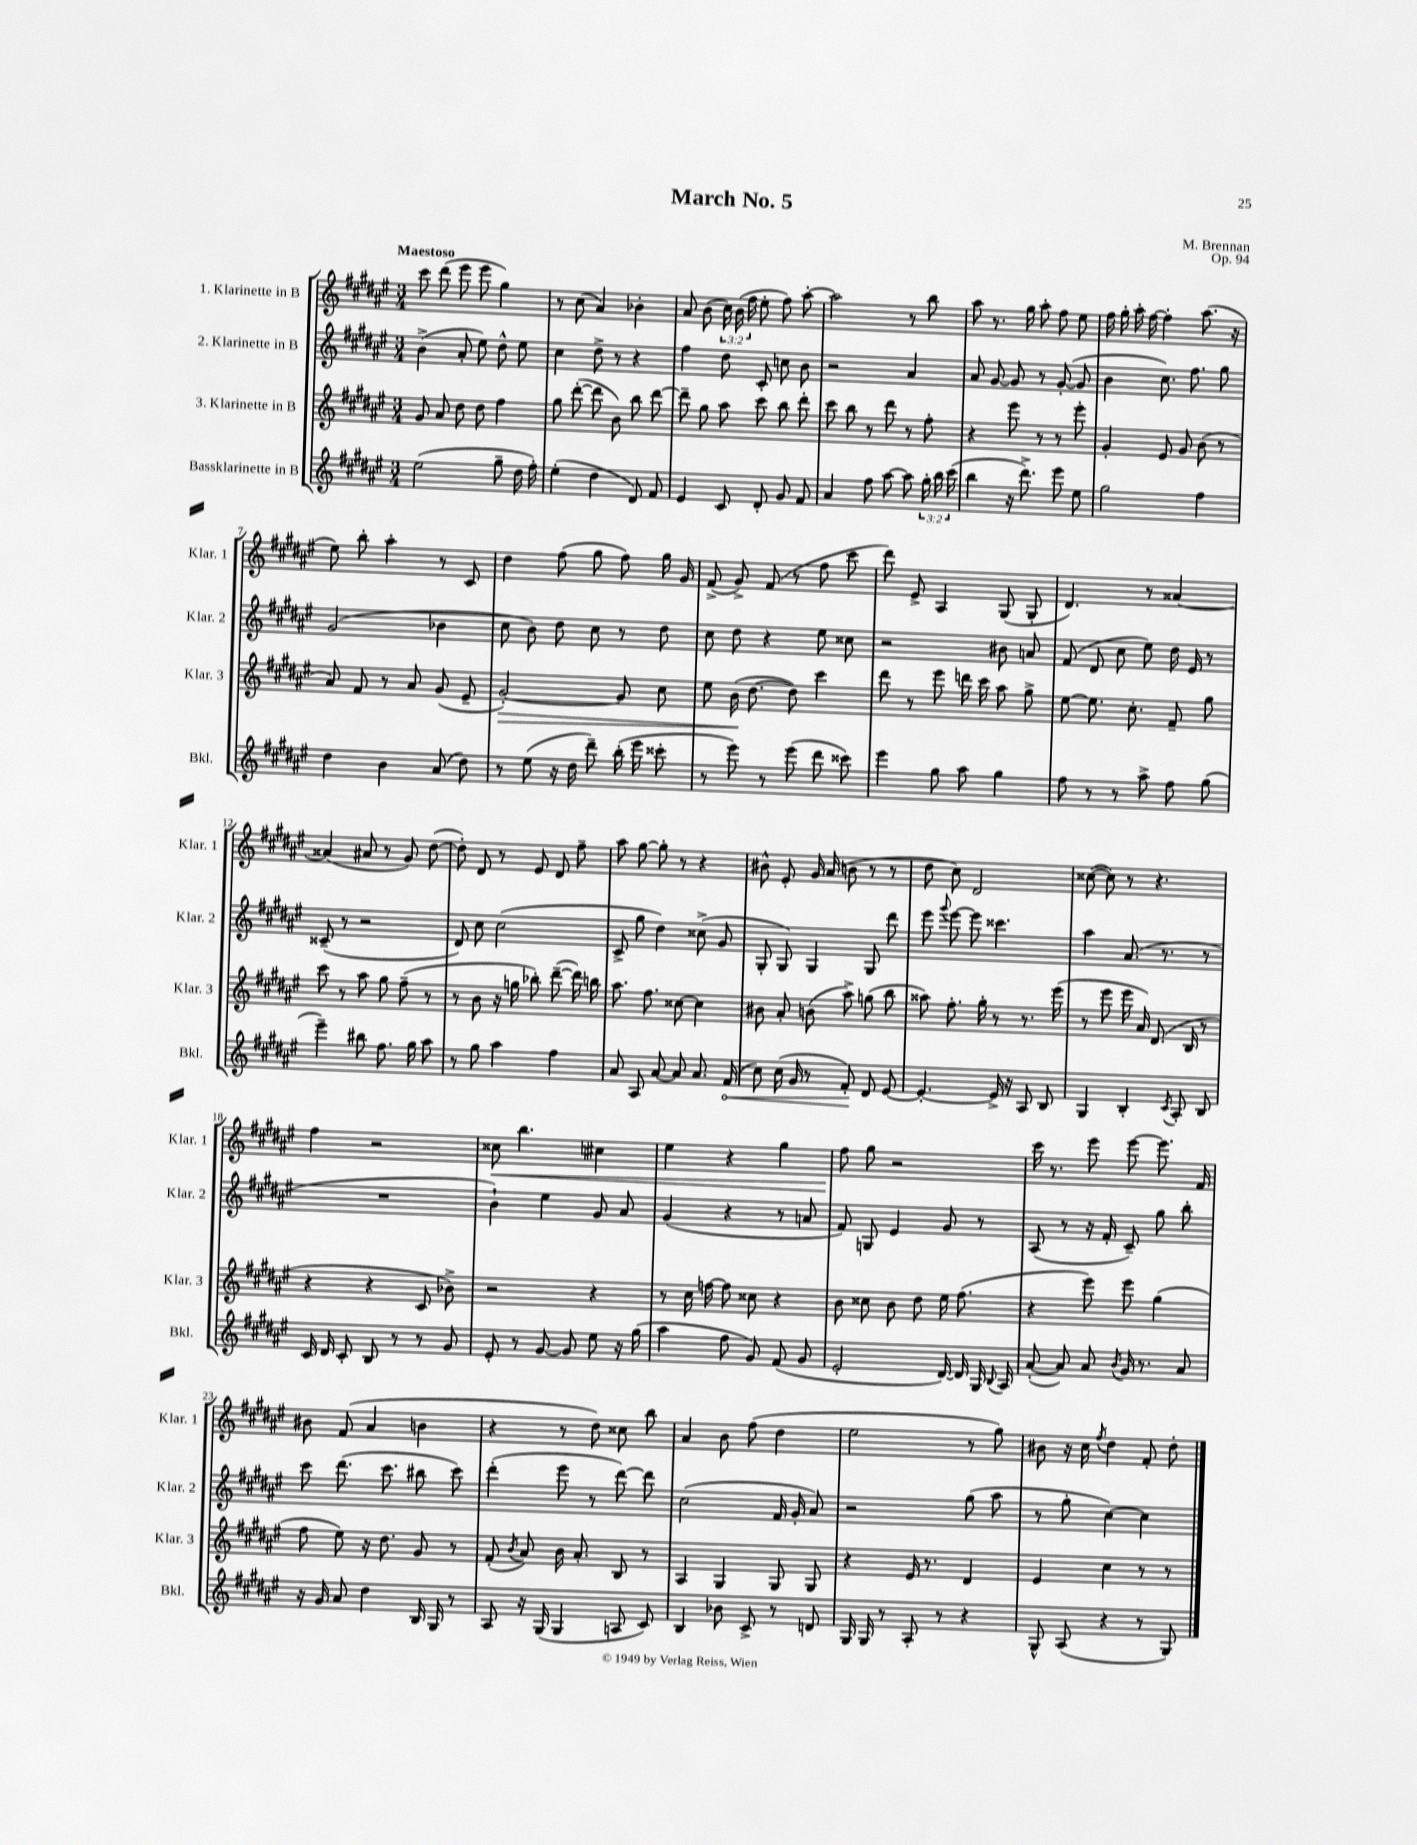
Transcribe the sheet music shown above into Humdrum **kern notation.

**kern	**kern	**kern	**kern
*staff4	*staff3	*staff2	*staff1
*clefG2	*clefG2	*clefG2	*clefG2
*k[f#c#g#d#a#e#]	*k[f#c#g#d#a#e#]	*k[f#c#g#d#a#e#]	*k[f#c#g#d#a#e#]
*M3/4	*M3/4	*M3/4	*M3/4
(2ee#\	8g#/	(4b^\	8ccc#\
.	8a#/	.	(8ddd#\
.	8dd#\	8a#'/	8eee#\
.	8dd#\	8ee#\)	8eee#\
8gg#~\	4ff#\	8dd#^^\	4gg#\)
16dd#\	.	8ee#\	.
16ff#'\)	.	.	.
=	=	=	=
(4ee#'\	8gg#\	4cc#\	8r
.	([8ddd#'\	.	(8cc#\
4dd#\	8ddd#\]	8dd#^\	4a#/)
.	8b\)	8r	.
8d#/)	8bb\	4r	4b-'\
8f#/	[8ddd#\	.	.
=	=	=	=
4e#/	8ddd#~\]	4ff#\	8a#/
.	8gg#\	.	(8b\
8c#/	8aa#\	8dd#\	24cc#\)
.	.	.	(24b\
.	.	.	24ff#\
8d#'/	8ccc#\	8c#'/	8ee#'\
8g#/	8bb\	8cc\	8ff#\)
8f#/	8ddd#'\	8b\	[8aa#'\
=	=	=	=
4a#/	8ccc#\	2r	2aa#\]
.	8bb\	.	.
8ff#\	8r	.	.
[8aa#\	8ddd#\	.	.
8aa#\]	8r	4a#/	8r
24gg#'\	8ff#'\	.	8bb\
24bb\	.	.	.
(24ccc#\	.	.	.
=	=	=	=
4bb\	4r	8a#/	8aa#\
.	.	[8g#/	8.r
16r	8eee#\	8g#/]	.
8.ddd#^\)	.	.	16gg#\
.	8r	8r	8aa#'\
8eee#\	8r	([8g#'/	8ff#\
8ee#\	8eee#'\	8g#/]	8ee#\
=	=	=	=
2gg#\	4g#'/	4b\	16ff#\
.	.	.	16gg#'\
.	.	.	16aa#'\
.	.	.	[16ff#\
.	8e#/	8.cc#\)	4ff#'\]
.	8g#/	.	.
.	.	8.ff#\	.
4ff#\	(8b\	.	(8.aa#\
.	8r	8gg#\	.
.	.	.	16r
=	=	=	=
4dd#\	8a#/)	(2g#/	8ee#\)
.	8f#/	.	8bb'\
4b\	8r	.	4aa#'\
.	8a#/	.	.
(8a#/	(8g#/	4b-\	8r
8dd#\)	8e#~/	.	8c#/
=	=	=	=
8r	[2g#'/)	8cc#\	4dd#\
(8ee#\	.	8b\)	.
16r	.	8dd#\	(8ff#\
16dd#\	.	.	.
8ddd#~\)	.	8cc#\	8gg#\
(16bb'\	8g#/]	8r	8ff#\)
16eee#\	.	.	.
8ccc##'\	8cc#\	8dd#\	16gg#\
.	.	.	16g#/
=	=	=	=
8r	8ee#\	8cc#\	(8f#^/
8eee#\)	(16b\	8dd#\	8g#^/)
.	[8.dd#\	.	.
8r	.	4r	(8f#/
(8eee#\	8dd#\])	.	8r
8ddd#\	4ccc#\	8ee#\	8ff#\
8ccc##\)	.	8cc##\	8ccc#\
=	=	=	=
4eee#\	8ddd#\	2r	8ddd#\)
.	8r	.	8e#^/
8gg#\	8eee#\	.	4A#/
8aa#\	16ddd\	.	.
.	16ccc#\	.	.
4gg#\	8aa#\	8b#\	(8G#/
.	8gg#^\	8a/	8G#'/
=	=	=	=
8ff#\	[8ee#\	(8f#/	4.d#/)
8r	8.ee#\]	8d#/	.
8r	.	8cc#\	.
.	8.cc#'\	.	.
8aa#^\	.	8ee#\)	8r
8ff#\	8f#~/	16dd#\	[4a##/
.	.	16e#/	.
(8gg#\	8gg#\	8r	.
=	=	=	=
4eee#~\)	8ccc#\	(8c##~/	(4a##/]
.	8r	8r	.
8bb#\	8aa#\	2r	8a#/
8.ff#\	8gg#\	.	8r
.	(8ff#~\	.	8g#/)
16gg#\	.	.	.
8aa#\	8r	.	([8dd#\
=	=	=	=
8r	8r	8d#/)	8dd#'\])
8gg#\	8b\	8cc#\	8d#/
4aa#\	16r	(2cc#\	8r
.	16gg\	.	.
.	8bb-'\)	.	8e#/
4ff#\	([8ddd#~\	.	8d#/
.	16ddd#\])	.	8ff#~\
.	16bb\	.	.
=	=	=	=
8a#/	8.aa#\	8c#^/	8aa#\
8A#/	.	8gg#\	[8gg#\
.	8.ff#\	.	.
[8a#/	.	4dd#\)	8gg#'\]
8a#/]	[8cc##\	.	8r
8.a#/	4cc##\]	(8cc##^\	4r
.	.	8g#/	.
(16f#/	.	.	.
=	=	=	=
8cc#\)	8b#\	8G#'/	8b#^^\
(16cc#\	8a#'/	8G#/)	8e#'/
16g#/	.	.	.
8r	(8b\	4G#/	16g#/
.	.	.	(16a#/
8f#'/)	8aa#^\)	.	8b\
8d#/	(8gg\	8G#/	8r
[8e#/	8bb\	8ddd#\	8r
=	=	=	=
4.e#'/_	8aa##\)	8eee#\	8dd#\
.	.	8qqggg#/	.
.	8.ff#'\	[8eee#\	8cc#\)
.	.	8eee#\]	2d#/
.	16gg#'\	.	.
16e#^/]	8r	4.ccc##\	.
16r	.	.	.
8A#/	8.r	.	.
8B/	.	.	.
.	(16eee#\	.	.
=	=	=	=
4G#/	8r	4aa#\	([8cc##\
.	8eee#\	.	8cc##\])
4B'/	16eee#\	(8.a#/	8r
.	16a#/)	.	.
.	(8.d#/	.	4.r
.	.	8.r	.
8qc#/	.	.	.
8A#'/	.	.	.
.	16B/	.	.
8B/	8r	8r	.
=	=	=	=
16c#/	4r	2.r	4ff#\
16d#/	.	.	.
8c#'/	.	.	.
8B/	4r	.	2r
8r	.	.	.
8r	8c#/	.	.
8g#/	8b-^\)	.	.
=	=	=	=
8e#'/	2r	4b`\)	8cc##\
8r	.	.	4.bb\
[8g#/	.	4ee#\	.
8g#/]	.	.	.
8ee#\	4r	8g#/	4cc#\
16r	.	8a#/	.
(16gg#\	.	.	.
=	=	=	=
4aa#\	8r	(4g#/	4ee#\
.	16cc#\	.	.
.	[16ff\	.	.
8ff#\	8ff\]	4r	4r
8g#/)	8cc##\	.	.
(8f#/	4r	8r	4gg#\
8g#/	.	8a/	.
=	=	=	=
2e#'/	8b\	8f#/)	8ff#\
.	8cc##\	8G/	8gg#\
.	8b\	4e#/	2r
.	8dd#\	.	.
[16d#/)	16ee#\	8g#/	.
16d#/]	(8.ff#\	.	.
16G#/	.	8r	.
8qqB/	.	.	.
16A#/	.	.	.
=	=	=	=
([8a#'/	4r	(8A#/	16ccc#\
.	.	.	8.r
8a#/])	.	8r	.
8a#/	8eee#\)	16r	8eee#\
.	.	16f#'/	.
8qb/	.	.	.
16g#/	8eee#\	8c#~/)	[8eee#\
8.r	.	.	.
.	(4gg#\	8gg#\	8.eee#\]
8a#/	.	8bb'\	.
.	.	.	16f#/
=	=	=	=
16r	8ff#\	8ccc#\	8b#\
16g#/	.	.	.
8a#/	8ee#\)	(8.ddd#\	(8f#/
4dd#\	16r	.	4a#/
.	8.dd#\	8.ccc#\	.
16B/	8g#/	8bb#\	4b\
16G#/	.	.	.
8r	8r	8ccc#\)	.
=	=	=	=
8A#/	(8f#'/	(4ddd#'\	4r
.	8qb/	.	.
16r	8a#/)	.	.
(16G#/	.	.	.
4G#/	16b\	8eee#\	8r
.	8.a#'/	.	.
.	.	8r	8dd#\)
8A/	8B/	[8ddd#\)	8cc##\
8c#/)	8r	8ddd#\]	8bb\
=	=	=	=
4B/	4A#/	(2cc#\	4a#/
8b-\	4G#/	.	8b\
8c#^/	.	.	(8ff#\
8r	8G#/	16f#/	4dd#\
.	.	16g#'/	.
8d/	8G#/	8a#/)	.
=	=	=	=
16G#/	4r	2r	2ee#\
16G#/	.	.	.
8r	.	.	.
8A#'/	16e#/	.	.
.	8.r	.	.
8r	.	.	.
4r	4d#/	(8gg#\	8r
.	.	8aa#\	8gg#\)
=	=	=	=
8G#^^/	4e#/	8r	8b#\
(8A#/	.	8gg#'\	16r
.	.	.	16cc#\
.	.	.	8qff#/
4r	4cc#\	[4cc#\)	4dd#\
8r	8r	4cc#\]	8f#'/
8G#/)	8r	.	8dd#'\
==	==	==	==
*-	*-	*-	*-
